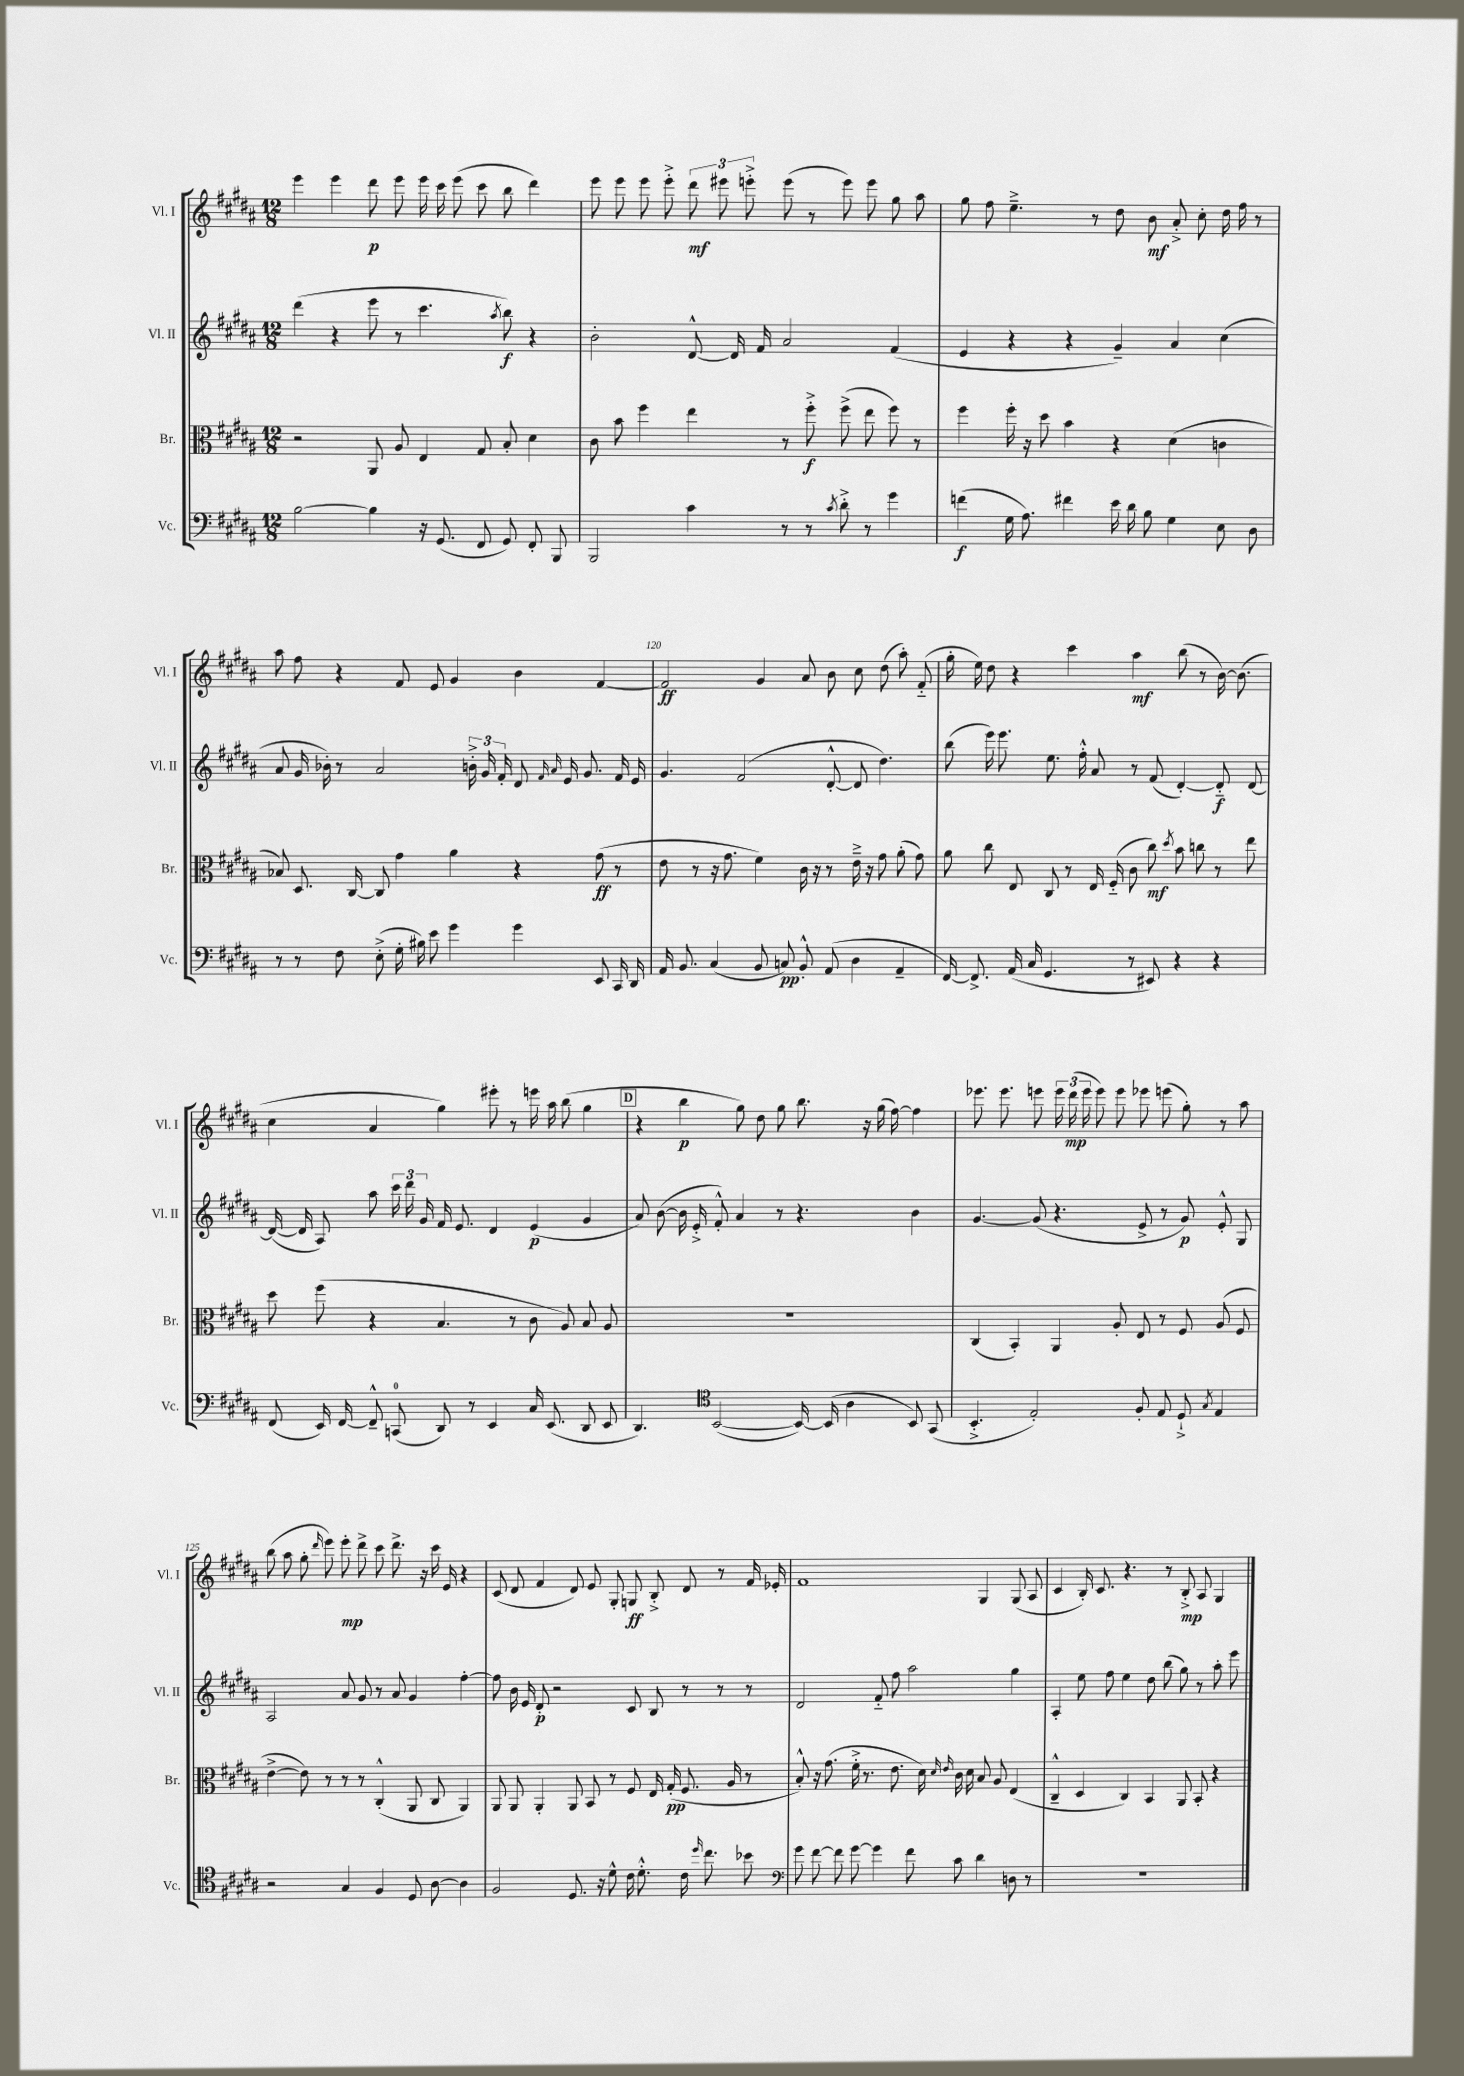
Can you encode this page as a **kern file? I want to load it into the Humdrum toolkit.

**kern	**dynam	**kern	**dynam	**kern	**dynam	**kern	**dynam
*part4	*part4	*part3	*part3	*part2	*part2	*part1	*part1
*staff4	*staff4	*staff3	*staff3	*staff2	*staff2	*staff1	*staff1
*I"Vc.	*	*I"Br.	*	*I"Vl. II	*	*I"Vl. I	*
*I'Vc.	*	*I'Br.	*	*I'Vl. II	*	*I'Vl. I	*
*clefF4	*	*clefC3	*	*clefG2	*	*clefG2	*
*k[f#c#g#d#a#]	*	*k[f#c#g#d#a#]	*	*k[f#c#g#d#a#]	*	*k[f#c#g#d#a#]	*
*M12/8	*	*M12/8	*	*M12/8	*	*M12/8	*
=116	=116	=116	=116	=116	=116	=116	=116
[2B\	.	2r	.	(4ddd#\	.	4eee\	.
.	.	.	.	4r	.	4eee\	.
4B\]	.	8AA#/	.	8eee\	.	8ddd#\	p
.	.	8A#/	.	8r	.	8eee\	.
16r	.	4E/	.	4.ccc#\	.	16eee\	.
(8.GG#/	.	.	.	.	.	16ccc#\	.
.	.	.	.	.	.	(8eee\	.
8FF#/	.	8G#/	.	.	.	8ccc#\	.
.	.	.	.	8qaa#/	.	.	.
8GG#/)	.	8B'/	.	8bb\)	f	8bb\	.
8FF#'/	.	4d#\	.	4r	.	4ddd#\)	.
8BBB/	.	.	.	.	.	.	.
=117	=117	=117	=117	=117	=117	=117	=117
2BBB/	.	8c#\	.	2b'\	.	8eee\	.
.	.	8b\	.	.	.	8eee\	.
.	.	4ff#\	.	.	.	8eee\	.
.	.	.	.	.	.	8eee'^\	.
4c#\	.	4ee\	.	[8d#^^/	.	12ddd#\	mf
.	.	.	.	.	.	12eee#X\	.
.	.	.	.	16d#/]	.	.	.
.	.	.	.	.	.	12eeen'^\	.
.	.	.	.	16f#/	.	.	.
8r	.	8r	.	2a#/	.	(8eee\	.
8r	.	8ff#'^\	f	.	.	8r	.
8qc#/	.	.	.	.	.	.	.
8d#'^\	.	(8ff#^\	.	.	.	8eee\)	.
8r	.	8ee\	.	.	.	8eee\	.
4g#\	.	8ff#\)	.	(4f#/	.	8gg#\	.
.	.	8r	.	.	.	8aa#\	.
=118	=118	=118	=118	=118	=118	=118	=118
(4fn\	f	4ff#\	.	4e/	.	8gg#\	.
.	.	.	.	.	.	8ff#\	.
16G#\	.	16ff#'\	.	4r	.	4.ee~^\	.
8.A#\)	.	16r	.	.	.	.	.
.	.	8dd#\	.	.	.	.	.
4f#X\	.	4b\	.	4r	.	.	.
.	.	.	.	.	.	8r	.
16e\	.	4r	.	4g#~/)	.	8dd#\	.
16d#\	.	.	.	.	.	.	.
8B\	.	.	.	.	.	8b\	mf
4G#\	.	(4d#\	.	4a#/	.	8a#'^/	.
.	.	.	.	.	.	8cc#'\	.
8E\	.	4cn\	.	(4cc#\	.	16dd#\	.
.	.	.	.	.	.	16ff#\	.
8D#\	.	.	.	.	.	8r	.
!!LO:LB:g=z
=119	=119	=119	=119	=119	=119	=119	=119
8r	.	8B-X/)	.	8a#/	.	8aa#\	.
8r	.	8.D#/	.	16g#/	.	8ff#\	.
.	.	.	.	16b-X'\)	.	.	.
8F#\	.	.	.	8r	.	4r	.
.	.	[16C#/	.	.	.	.	.
(8E'^\	.	8C#/]	.	2a#/	.	.	.
16G#'\	.	4g#\	.	.	.	8f#/	.
16B#X\)	.	.	.	.	.	.	.
8e\	.	.	.	.	.	8e/	.
4g#\	.	4a#\	.	.	.	4g#/	.
.	.	.	.	24bn'^\	.	.	.
.	.	.	.	24g#/	.	.	.
.	.	.	.	24f#'/	.	.	.
4g#\	.	4r	.	8d#/	.	4b\	.
.	.	.	.	16qqf#/	.	.	.
.	.	.	.	16qqa#/	.	.	.
.	.	.	.	16e/	.	.	.
.	.	.	.	8.g#/	.	.	.
8EE/	.	(8g#\	ff	.	.	[4f#/	.
16CC#/	.	8r	.	16f#/	.	.	.
16DD#/	.	.	.	16e/	.	.	.
=120	=120	=120	=120	=120	=120	=120	=120
16AA#/	.	8e\	.	4.g#/	.	2f#/]	ff
8.BB/	.	.	.	.	.	.	.
.	.	8r	.	.	.	.	.
(4C#/	.	16r	.	.	.	.	.
.	.	8.g#\	.	.	.	.	.
.	.	.	.	(2f#/	.	.	.
8BB/	.	4f#\)	.	.	.	4g#/	.
8Cn/)	pp	.	.	.	.	.	.
8BB'^^/	.	16c#\	.	.	.	8a#/	.
.	.	16r	.	.	.	.	.
(8AA#/	.	8r	.	[8d#'^^/	.	8b\	.
4D#\	.	16e~^\	.	8d#/]	.	8cc#\	.
.	.	16r	.	.	.	.	.
.	.	8g#\	.	4.dd#\)	.	(8dd#\	.
4AA#~/	.	(8a#'\	.	.	.	8aa#'\)	.
.	.	8g#\)	.	.	.	(8f#/	.
=121	=121	=121	=121	=121	=121	=121	=121
[16FF#/)	.	8a#\	.	(8bb\	.	16gg#'\	.
8.FF#^/]	.	.	.	.	.	16ee\)	.
.	.	8cc#\	.	16eee\)	.	8dd#\	.
.	.	.	.	8.eee\	.	.	.
(16AA#/	.	8E/	.	.	.	4r	.
16C#/	.	.	.	.	.	.	.
4.GG#/	.	8C#/	.	8.ee\	.	.	.
.	.	8r	.	.	.	4ccc#\	.
.	.	.	.	16ff#'^^\	.	.	.
.	.	16E/	.	8a#/	.	.	.
.	.	(16F#/	.	.	.	.	.
8r	.	8c#\	.	8r	.	4aa#\	mf
8EE#X/)	.	8cc#\)	mf	(8f#/	.	.	.
.	.	8qdd#/	.	.	.	.	.
4r	.	8b\	.	[4d#'/)	.	(8bb\	.
.	.	8ccn\	.	.	.	8r	.
4r	.	8r	.	8d#/]	f	[16b\)	.
.	.	.	.	.	.	(8.b\]	.
.	.	8ee\	.	[8d#/	.	.	.
!!LO:LB:g=z
=122	=122	=122	=122	=122	=122	=122	=122
(8FF#/	.	8dd#\	.	(16d#/_	.	4cc#\	.
.	.	.	.	16d#/]	.	.	.
16EE/)	.	(8ff#\	.	8A#/)	.	.	.
[16FF#/	.	.	.	.	.	.	.
8FF#~^^/]	.	4r	.	8aa#\	.	4a#/	.
(8CCn/	.	.	.	24ccc#\	.	.	.
.	.	.	.	24ddd#\	.	.	.
.	.	.	.	24g#/	.	.	.
8DD#/)	.	4.B/	.	16f#/	.	4gg#\)	.
.	.	.	.	8.e/	.	.	.
8r	.	.	.	.	.	.	.
4EE/	.	.	.	4d#/	.	8eee#X'\	.
.	.	8r	.	.	.	8r	.
16C#/	.	8c#\	.	(4e/	p	16eeen\	.
(8.EE/	.	.	.	.	.	16aa#\	.
.	.	8A#/)	.	.	.	(8bb\	.
8DD#/	.	8B/	.	4g#/	.	4gg#\	.
8EE/	.	8A#/	.	.	.	.	.
!!LO:REH:place=s1:t=D
=123	=123	=123	=123	=123	=123	=123	=123
4.DD#/)	.	1.r	.	8a#/)	.	4r	.
.	.	.	.	([8b\	.	.	.
.	.	.	.	16b\]	.	4bb\	p
.	.	.	.	16e'^/	.	.	.
*clefC4	*	*	*	*	*	*	*
([2BB/	.	.	.	8f#'^^/)	.	.	.
.	.	.	.	4a#/	.	8gg#\)	.
.	.	.	.	.	.	8dd#\	.
.	.	.	.	8r	.	8gg#\	.
16BB/_)	.	.	.	4.r	.	8.bb\	.
(16BB/]	.	.	.	.	.	.	.
4A#\	.	.	.	.	.	.	.
.	.	.	.	.	.	16r	.
.	.	.	.	.	.	(16gg#\	.
.	.	.	.	.	.	[16ff#\)	.
8BB/)	.	.	.	4b\	.	4ff#\]	.
(8GG#/	.	.	.	.	.	.	.
=124	=124	=124	=124	=124	=124	=124	=124
4.BB'^/	.	(4C#/	.	[4.g#/	.	8.eee-X\	.
.	.	.	.	.	.	8.eee-\	.
.	.	4BB'/)	.	.	.	.	.
2E'/)	.	.	.	(8g#/]	.	8eeen\	.
.	.	4AA#/	.	4.r	.	24eee\	.
.	.	.	.	.	.	(24ddd#\	mp
.	.	.	.	.	.	24eee\	.
.	.	.	.	.	.	8eee\)	.
.	.	8A#'/	.	.	.	8eee\	.
8F#'/	.	8E/	.	8e^/	.	8eee-X\	.
8E/	.	8r	.	8r	.	(8eeen\	.
8D#`^/	.	8F#/	.	8g#/)	p	8gg#'\)	.
8qG#/	.	.	.	.	.	.	.
4E/	.	(8A#/	.	8e'^^/	.	8r	.
.	.	8F#/	.	8G#/	.	8aa#\	.
!!LO:LB:g=z
=125	=125	=125	=125	=125	=125	=125	=125
2r	.	[4e^\	.	2A#/	.	(8bb\	.
.	.	.	.	.	.	8aa#\	.
.	.	8e\])	.	.	.	8gg#'\	.
.	.	.	.	.	.	16qqddd#/	.
.	.	8r	.	.	.	8eee\)	.
4G#/	.	8r	.	8a#/	.	8eee'\	mp
.	.	8r	.	8g#/	.	8ddd#^\	.
4F#/	.	(4C#'^^/	.	8r	.	8ccc#\	.
.	.	.	.	8a#/	.	8.ddd#^\	.
8D#/	.	8AA#/	.	4g#/	.	.	.
.	.	.	.	.	.	16r	.
[8A#\	.	8C#/	.	.	.	16ccc#\	.
.	.	.	.	.	.	16e/	.
4A#\]	.	4AA#/)	.	[4ff#'\	.	4r	.
=126	=126	=126	=126	=126	=126	=126	=126
2F#/	.	8AA#/	.	8ff#\]	.	(8c#/	.
.	.	8AA#/	.	16b\	.	8d#/	.
.	.	.	.	16e/	.	.	.
.	.	4AA#'/	.	8d#'/	p	4f#/	.
.	.	.	.	2r	.	.	.
8.D#/	.	8AA#/	.	.	.	8d#/)	.
.	.	8BB/	.	.	.	8e/	.
16r	.	.	.	.	.	.	.
8d#^^\	.	8r	.	.	.	8G#'/	.
16c#\	.	8F#/	.	8c#/	.	8Gn/	ff
8.d#'^^\	.	.	.	.	.	.	.
.	.	16E/	.	8B/	.	8B'^/	.
.	.	(16G#'/	pp	.	.	.	.
16c#\	.	8.F#/	.	8r	.	8d#/	.
16qqdd#/	.	.	.	.	.	.	.
8.cc#\	.	.	.	.	.	.	.
.	.	.	.	8r	.	8r	.
.	.	16A#/	.	.	.	.	.
8b-X\	.	8r	.	8r	.	16f#/	.
.	.	.	.	.	.	16e-X'/	.
=127	=127	=127	=127	=127	=127	=127	=127
*clefF4	*	*	*	*	*	*	*
8g#\	.	8B'^^/)	.	2d#/	.	1f#	.
[8f#\	.	16r	.	.	.	.	.
.	.	(8.g#\	.	.	.	.	.
8f#\]	.	.	.	.	.	.	.
[8g#\	.	16f#'^\	.	.	.	.	.
.	.	8.r	.	.	.	.	.
4g#\]	.	.	.	8f#/	.	.	.
.	.	8.e\	.	8ff#\	.	.	.
8f#\	.	.	.	2aa#\	.	.	.
.	.	16d#\)	.	.	.	.	.
.	.	16qqd#/	.	.	.	.	.
.	.	16qqe/	.	.	.	.	.
8c#\	.	16c#\	.	.	.	.	.
.	.	16d#\	.	.	.	.	.
4d#\	.	8B/	.	.	.	4G#/	.
.	.	8A#/	.	.	.	.	.
8Dn\	.	(4E/	.	4gg#\	.	(8G#/	.
8r	.	.	.	.	.	8A#/	.
=128	=128	=128	=128	=128	=128	=128	=128
1.r	.	4C#~^^/	.	4A#'/	.	4c#/	.
.	.	4D#/	.	8ee\	.	16B'/)	.
.	.	.	.	.	.	8.c#/	.
.	.	.	.	8ff#\	.	.	.
.	.	4C#/)	.	4ee\	.	4.r	.
.	.	4BB/	.	8dd#\	.	.	.
.	.	.	.	(8bb\	.	8r	.
.	.	8AA#/	.	8gg#\)	.	8B'^/	mp
.	.	8BB'/	.	8r	.	8A#/	.
.	.	4r	.	8aa#'\	.	4G#/	.
.	.	.	.	8eee\	.	.	.
==	==	==	==	==	==	==	==
*-	*-	*-	*-	*-	*-	*-	*-
